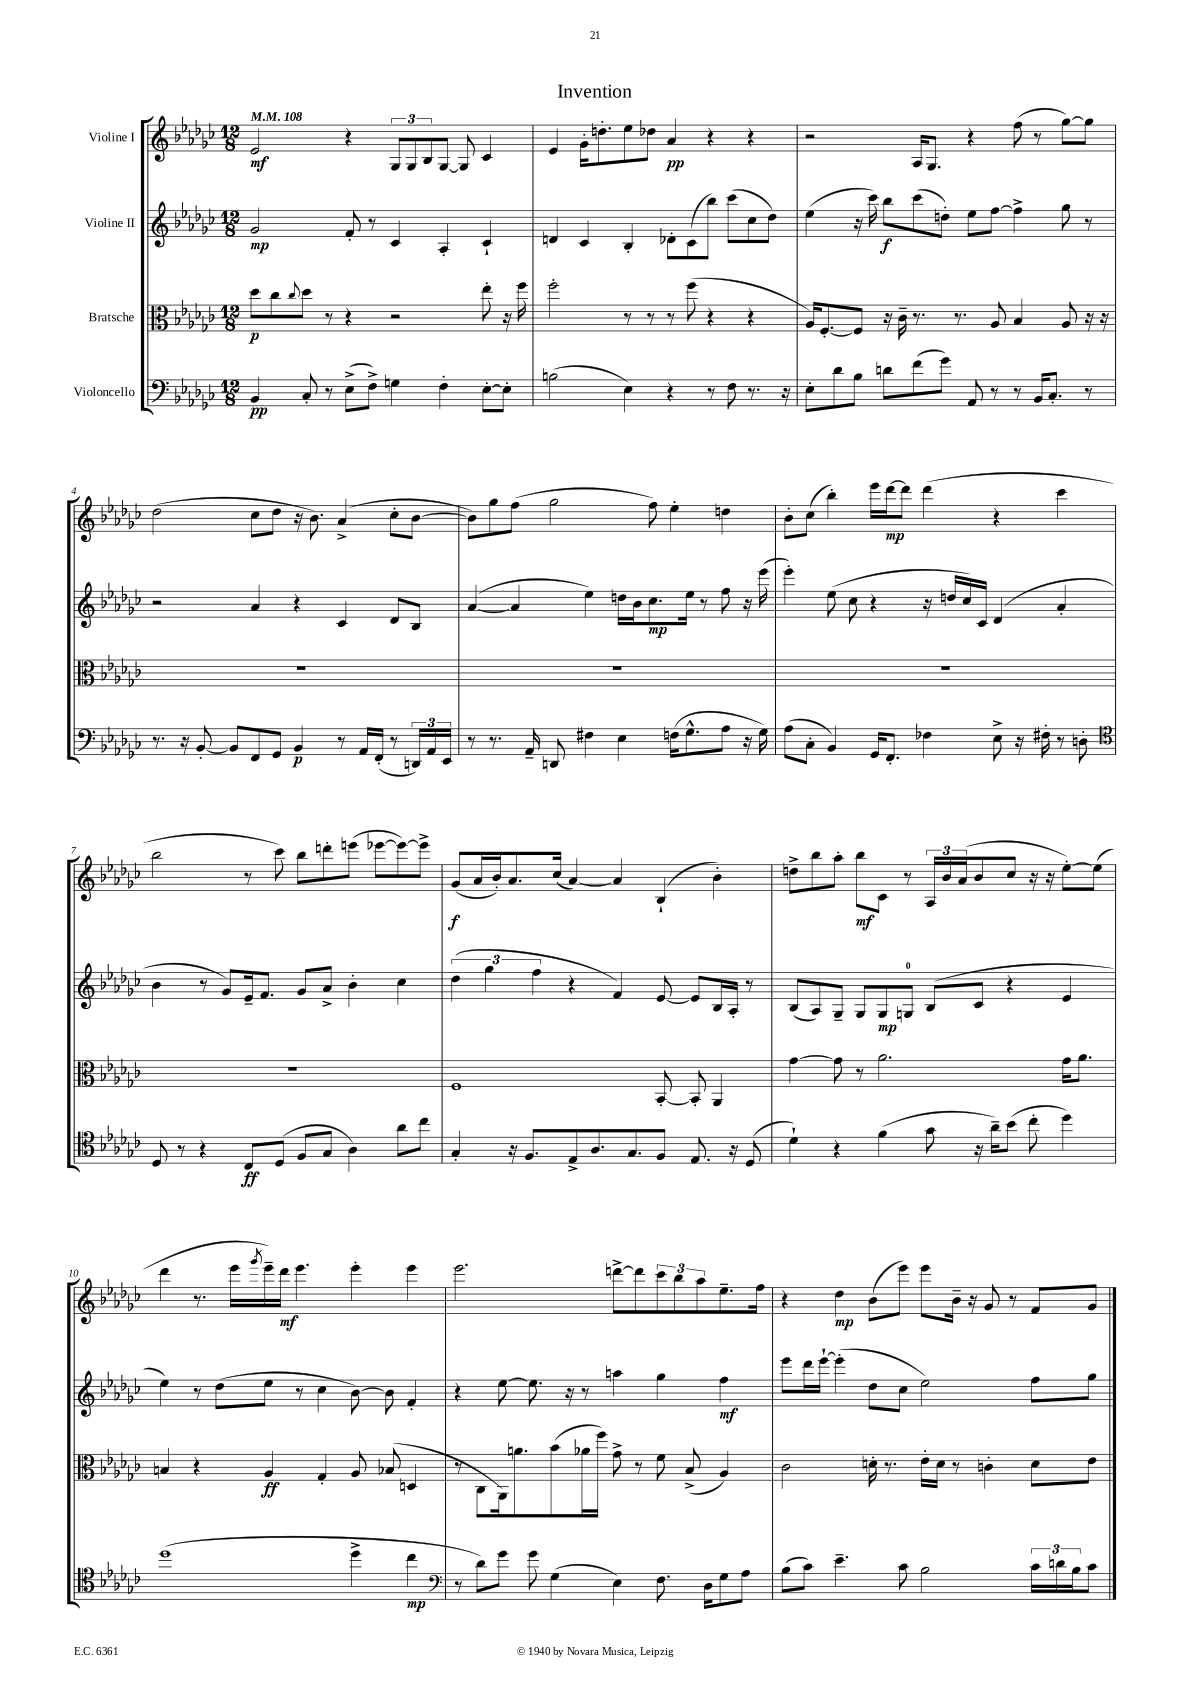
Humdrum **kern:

**kern	**dynam	**kern	**dynam	**kern	**dynam	**kern	**dynam
*part4	*part4	*part3	*part3	*part2	*part2	*part1	*part1
*staff4	*staff4	*staff3	*staff3	*staff2	*staff2	*staff1	*staff1
*I"Violoncello	*	*I"Bratsche	*	*I"Violine II	*	*I"Violine I	*
*clefF4	*	*clefC3	*	*clefG2	*	*clefG2	*
*k[b-e-a-d-g-c-]	*	*k[b-e-a-d-g-c-]	*	*k[b-e-a-d-g-c-]	*	*k[b-e-a-d-g-c-]	*
*M12/8	*	*M12/8	*	*M12/8	*	*M12/8	*
*MM108	*	*MM108	*	*MM108	*	*MM108	*
=1	=1	=1	=1	=1	=1	=1	=1
4BB-/	pp	8dd-\L	p	2g-/	mp	2e-/	mf
.	.	8cc-\	.	.	.	.	.
.	.	8qqcc-/	.	.	.	.	.
8C-'/	.	8dd-\J	.	.	.	.	.
8r	.	8r	.	.	.	.	.
(8E-^\L	.	4r	.	8f'/	.	4r	.
8F^\J)	.	.	.	8r	.	.	.
4Gn\	.	2r	.	4c-/	.	12G-/L	.
.	.	.	.	.	.	12G-/	.
.	.	.	.	.	.	12B-/	.
4F'\	.	.	.	4A-'/	.	[8G-/J	.
.	.	.	.	.	.	8G-/]	.
[8E-'\L	.	8ee-'\	.	4c-`/	.	4c-/	.
8E-'\J]	.	16r	.	.	.	.	.
.	.	16ff\	.	.	.	.	.
=2	=2	=2	=2	=2	=2	=2	=2
(2Bn\	.	2ff'\	.	4dn/	.	4e-/	.
.	.	.	.	4c-/	.	16g-'\KL	.
.	.	.	.	.	.	8.ddn'\	.
4E-\)	.	8r	.	4B-'/	.	8ee-\	.
.	.	8r	.	.	.	8dd-X\J	.
4r	.	8r	.	8d-X'\L	.	4a-/	pp
.	.	(8ff\	.	(8c-\	.	.	.
8r	.	4r	.	8bb-\J)	.	4r	.
8F\	.	.	.	(8ccc-\L	.	.	.
8.r	.	4r	.	8cc-\	.	4r	.
.	.	.	.	8dd-\J)	.	.	.
16r	.	.	.	.	.	.	.
=3	=3	=3	=3	=3	=3	=3	=3
8E-'\L	.	16A-/KL)	.	(4ee-\	.	2r	.
.	.	[8.F'/	.	.	.	.	.
8d-\	.	.	.	.	.	.	.
8B-\J	.	8F/J]	.	16r	.	.	.
.	.	.	.	16ccc-\)	.	.	.
8dn\L	.	16r	.	8bb-\L	f	.	.
.	.	16c-~\	.	.	.	.	.
(8f\	.	8.r	.	(8ccc-\	.	16A-/KL	.
.	.	.	.	.	.	8.G-/J	.
8g-\J)	.	.	.	8ddn'\J)	.	.	.
.	.	8.r	.	.	.	.	.
8AA-/	.	.	.	8ee-\L	.	4r	.
8r	.	8A-/	.	[8ff\J	.	.	.
8r	.	4B-/	.	4ff^\]	.	(8ff\	.
16BB-/KL	.	.	.	.	.	8r	.
8.C-'/J	.	.	.	.	.	.	.
.	.	8A-/	.	8gg-\	.	[8gg-\L)	.
8r	.	16r	.	8r	.	8gg-\J]	.
.	.	16r	.	.	.	.	.
!!LO:LB:g=z
=4	=4	=4	=4	=4	=4	=4	=4
8.r	.	1.r	.	2r	.	(2dd-\	.
16r	.	.	.	.	.	.	.
[8BB-'/	.	.	.	.	.	.	.
8BB-/L]	.	.	.	.	.	.	.
8FF/	.	.	.	4a-/	.	8cc-\L	.
8GG-/J	.	.	.	.	.	8dd-\J	.
4BB-/	p	.	.	4r	.	16r	.
.	.	.	.	.	.	8.b-\)	.
8r	.	.	.	4c-/	.	(4a-^/	.
16AA-/LL	.	.	.	.	.	.	.
(16FF'/JJ	.	.	.	.	.	.	.
8r	.	.	.	8d-/L	.	8cc-'\L	.
24DDn/LL)	.	.	.	8B-/J	.	[8b-\J	.
24AA-/	.	.	.	.	.	.	.
24EE-/JJ	.	.	.	.	.	.	.
=5	=5	=5	=5	=5	=5	=5	=5
8r	.	1.r	.	([4a-/	.	8b-\L])	.
8.r	.	.	.	.	.	8gg-\	.
.	.	.	.	4a-/]	.	(8ff\J	.
16AA-~/	.	.	.	.	.	.	.
8DDn/	.	.	.	.	.	2gg-\	.
4F#X\	.	.	.	4ee-\)	.	.	.
4E-\	.	.	.	16ddn\LL	.	.	.
.	.	.	.	16b-\J	.	.	.
.	.	.	.	8.cc-\	mp	8ff\)	.
(16Fn\KL	.	.	.	.	.	4ee-'\	.
8.G-^^\	.	.	.	16ee-\Jk	.	.	.
.	.	.	.	8r	.	.	.
8A-\J	.	.	.	8ff\	.	4ddn\	.
16r	.	.	.	16r	.	.	.
16G-\)	.	.	.	(16eee-\	.	.	.
=6	=6	=6	=6	=6	=6	=6	=6
(8A-\L	.	1.r	.	4eee-'\)	.	8b-'\L	.
8C-'\J	.	.	.	.	.	(8cc-\J	.
4BB-/)	.	.	.	(8ee-\	.	4bb-'\)	.
.	.	.	.	8cc-\	.	.	.
16GG-/KL	.	.	.	4r	.	16eee-\LL	.
8.FF'/J	.	.	.	.	.	[16ddd-\J	mp
.	.	.	.	.	.	8ddd-\J]	.
4F-X\	.	.	.	16r	.	(4ddd-\	.
.	.	.	.	16ddn/LL	.	.	.
.	.	.	.	16cc-/)	.	.	.
.	.	.	.	16c-/JJ	.	.	.
8E-^\	.	.	.	(4d-/	.	4r	.
16r	.	.	.	.	.	.	.
16F#X'\	.	.	.	.	.	.	.
8r	.	.	.	4a-'/	.	4ccc-\	.
8Dn'\	.	.	.	.	.	.	.
!!LO:LB:g=z
=7	=7	=7	=7	=7	=7	=7	=7
*clefC4	*	*	*	*	*	*	*
8D-/	.	1.r	.	4b-\	.	2bb-\	.
8r	.	.	.	.	.	.	.
4r	.	.	.	8r	.	.	.
.	.	.	.	8g-/L)	.	.	.
8C-/L	ff	.	.	16e-~/k	.	8r	.
.	.	.	.	8.f/J	.	.	.
(8D-/J	.	.	.	.	.	8ccc-\)	.
8F/L	.	.	.	8g-/L	.	8bb-\L	.
8G-/J	.	.	.	8a-^/J	.	8dddn'\	.
4A-\)	.	.	.	4b-'\	.	(8eeen\J	.
.	.	.	.	.	.	[8eee-X\L	.
8a-\L	.	.	.	4cc-\	.	8eee-\_)	.
8cc-\J	.	.	.	.	.	8eee-^\J]	.
=8	=8	=8	=8	=8	=8	=8	=8
4G-'/	.	1F	.	(6dd-\	.	(8g-/L	f
.	.	.	.	.	.	16a-/L	.
.	.	.	.	6gg-\	.	.	.
.	.	.	.	.	.	16b-'/J)	.
16r	.	.	.	.	.	8.a-/	.
8.F/L	.	.	.	.	.	.	.
.	.	.	.	6ff\	.	.	.
.	.	.	.	.	.	(16cc-/Jk	.
8E-^/	.	.	.	4r	.	[4a-/)	.
8.A-/	.	.	.	.	.	.	.
.	.	.	.	4f/)	.	4a-/]	.
8.G-/	.	.	.	.	.	.	.
8F/J	.	[8BB-'/	.	[8e-/	.	(4B-`/	.
8.E-/	.	8BB-'/]	.	8e-/L]	.	.	.
.	.	4AA-/	.	16B-/L	.	4b-'\)	.
16r	.	.	.	16A-'/JJ	.	.	.
(8D-/	.	.	.	8r	.	.	.
=9	=9	=9	=9	=9	=9	=9	=9
4d-`\)	.	[4g-\	.	(8B-/L	.	8ddn^\L	.
.	.	.	.	8A-/)	.	8bb-\	.
4r	.	8g-\]	.	8G-~/J	.	8aa-'\J	.
.	.	8r	.	8G-/L	.	8bb-\L	mf
(4f\	.	2.a-\	.	8G-/	mp	8c-\J	.
.	.	.	.	8Gn/J	.	8r	.
8g-\	.	.	.	(8B-/L	.	24A-/LL	.
.	.	.	.	.	.	24b-/	.
.	.	.	.	.	.	(24a-/J	.
16r	.	.	.	8c-/J	.	8b-/	.
16a-~\KL)	.	.	.	.	.	.	.
(8b-\J	.	.	.	4r	.	8cc-/J	.
8cc-'\	.	.	.	.	.	16r	.
.	.	.	.	.	.	16r	.
4dd-\)	.	16g-\KL	.	4e-/	.	[8ee-'\L)	.
.	.	8.a-\J	.	.	.	.	.
.	.	.	.	.	.	(8ee-\J]	.
!!LO:LB:g=z
=10	=10	=10	=10	=10	=10	=10	=10
(1dd-	.	4Bn/	.	4ee-\)	.	4ddd-\	.
.	.	4r	.	8r	.	8.r	.
.	.	.	.	(8dd-\L	.	.	.
.	.	.	.	.	.	16eee-\LL	.
.	.	.	.	.	.	8qggg-/	.
.	.	4A-/	ff	8ee-\J	.	16eee-~\)	.
.	.	.	.	.	.	16ddd-\JJ	mf
.	.	.	.	8r	.	4.eee-\	.
.	.	4G-'/	.	4cc-\	.	.	.
4dd-^\	.	8A-/	.	[8b-\)	.	4eee-'\	.
.	.	(8B-X/	.	8b-\]	.	.	.
4cc-\	mp	4Dn/	.	4f'/	.	4eee-\	.
=11	=11	=11	=11	=11	=11	=11	=11
*clefF4	*	*	*	*	*	*	*
8r	.	8r	.	4r	.	2.eee-\	.
8d-\L)	.	8C-\L	.	.	.	.	.
8g-\J	.	16AA-\k)	.	[8ee-\	.	.	.
.	.	8.an\	.	.	.	.	.
8g-\	.	.	.	8.ee-\]	.	.	.
(4G-\	.	(8b-\	.	.	.	.	.
.	.	.	.	16r	.	.	.
.	.	16a-X\L	.	8r	.	.	.
.	.	16ff\JJ)	.	.	.	.	.
4E-\)	.	8g-^\	.	4aan\	.	[8dddn^\L	.
.	.	8r	.	.	.	8ddd\]	.
8.F\	.	8f\	.	4gg-\	.	12ccc-\	.
.	.	.	.	.	.	12bb-\	.
.	.	(8B-^/	.	.	.	.	.
.	.	.	.	.	.	12aa-\	.
16D-\KL	.	.	.	.	.	.	.
8G-\	.	4A-/)	.	4ff\	mf	8.ee-~\	.
8A-\J	.	.	.	.	.	.	.
.	.	.	.	.	.	16ff\Jk	.
=12	=12	=12	=12	=12	=12	=12	=12
(8B-\L	.	2c-\	.	8eee-\L	.	4r	.
8c-\J)	.	.	.	16ddd-\L	.	.	.
.	.	.	.	[16eee-`\JJ	.	.	.
4.e-~\	.	.	.	(4eee-'\]	.	4dd-\	mp
.	.	16dn'\	.	8dd-\L	.	(8b-\L	.
.	.	8.r	.	.	.	.	.
8c-\	.	.	.	8cc-\J	.	8eee-\J)	.
2B-\	.	16e-'\LL	.	2ee-\)	.	8eee-\L	.
.	.	16d\JJ	.	.	.	.	.
.	.	8r	.	.	.	16b-~\Jk	.
.	.	.	.	.	.	16r	.
.	.	4cn'\	.	.	.	8g-/	.
.	.	.	.	.	.	8r	.
24c-\LL	.	8d\L	.	8ff\L	.	8f/L	.
24dn\	.	.	.	.	.	.	.
24B-\J	.	.	.	.	.	.	.
8c-\J	.	8e-\J	.	8gg-\J	.	8g-/J	.
==	==	==	==	==	==	==	==
*-	*-	*-	*-	*-	*-	*-	*-
